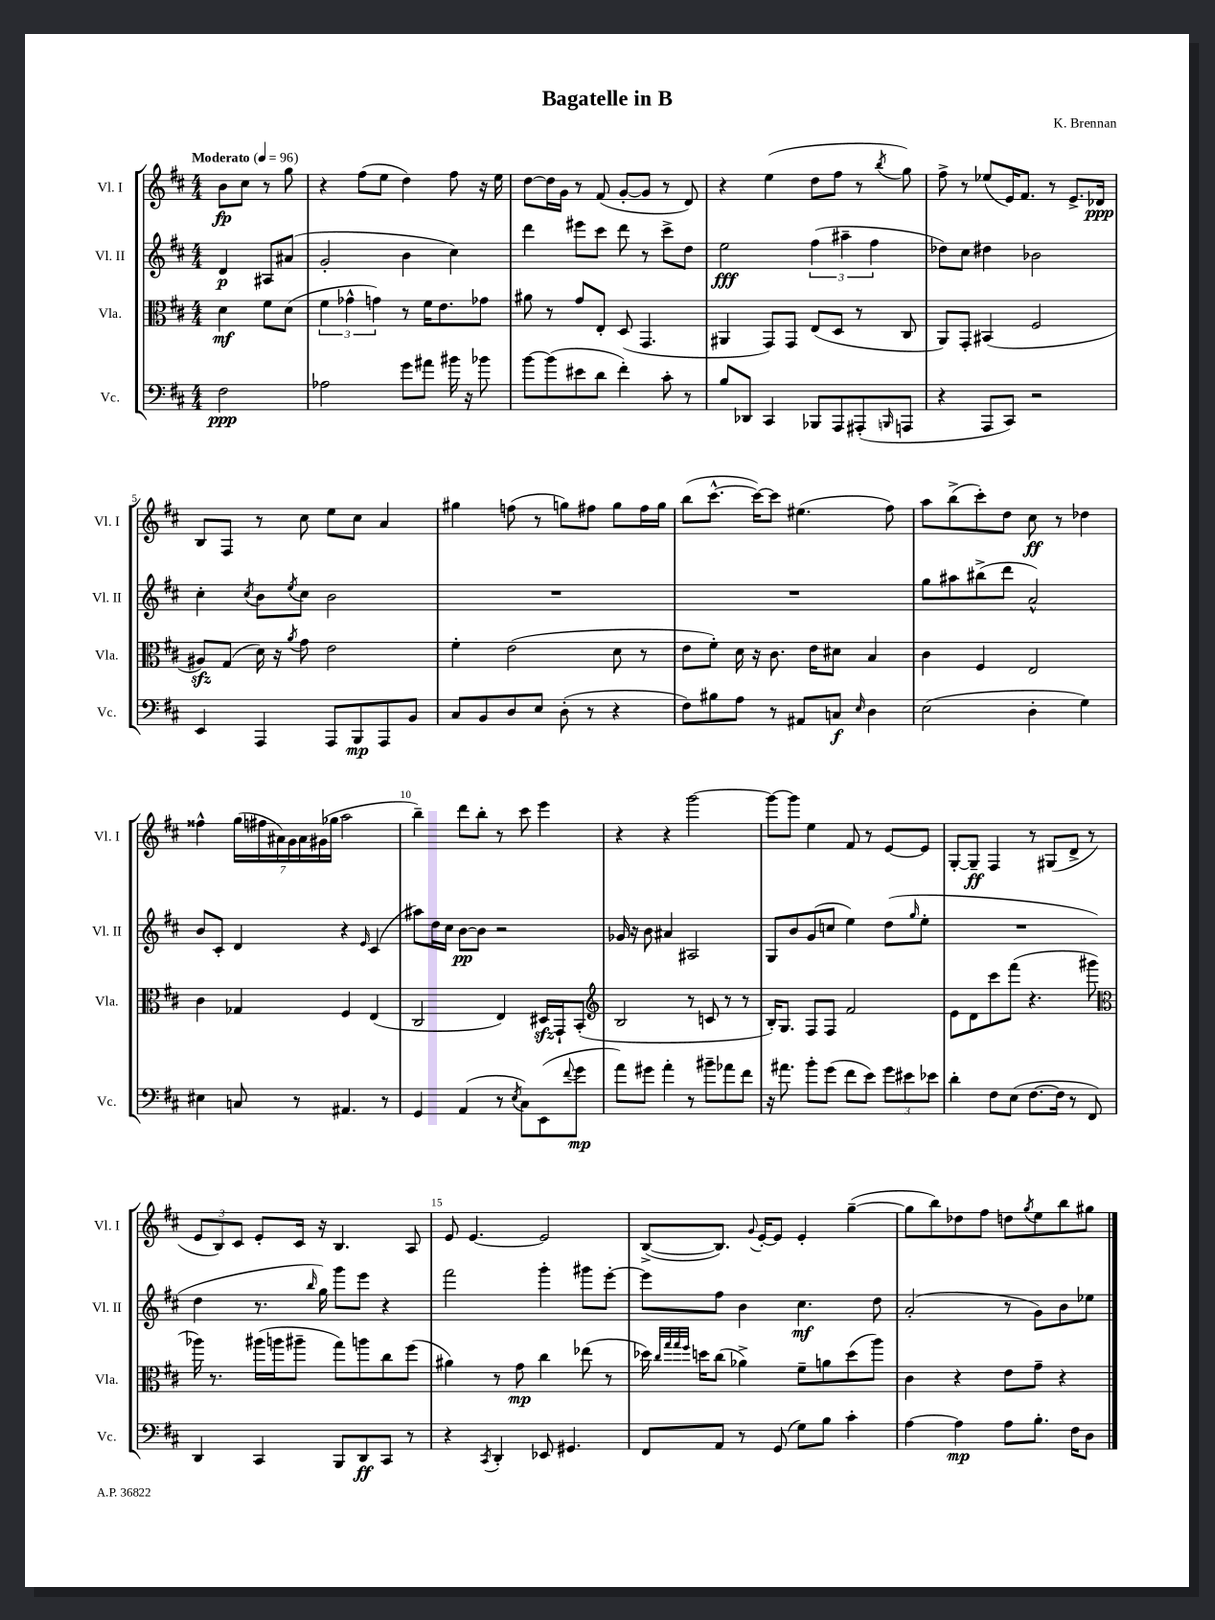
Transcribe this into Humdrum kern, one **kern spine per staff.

**kern	**kern	**kern	**kern
*staff4	*staff3	*staff2	*staff1
*clefF4	*clefC3	*clefG2	*clefG2
*k[f#c#]	*k[f#c#]	*k[f#c#]	*k[f#c#]
*M4/4	*M4/4	*M4/4	*M4/4
*MM96	*MM96	*MM96	*MM96
2F#	4d	4d	8b
.	.	.	8cc#
.	8f#	8A#	8r
.	(8d	(8a#	8gg
=	=	=	=
2A-	6f#	2g'	4r
.	6g-^^	.	.
.	.	.	(8ff#
.	6g)	.	.
.	.	.	8ee
8g	8r	4b	4dd)
8a#	16f#	.	.
.	8.e	.	.
16b#	.	4cc#)	8ff#
16r	.	.	.
8b-	8g-	.	16r
.	.	.	16ee
=	=	=	=
[8b	8a#	4ddd	[8dd
(8b]	8r	.	16dd]
.	.	.	16g
8e#	8g	8eee#	8r
8d	8E'	8ccc#	(8f#
4f#')	(8D	8ddd	[8g'
.	4.GG	8r	8g]
8c#'	.	8ccc#^	8r
8r	.	8dd	8d)
=	=	=	=
8B	4AA#	2ee	4r
8DD-	.	.	.
4CC#	8GG)	.	(4ee
.	8GG	.	.
8BBB-	(8E	(6ff#	8dd
8AAA	8D	.	8ff#
.	.	6aa#~	.
(8AAA#'	8r	.	8r
.	.	6ff#	.
16qqBBB	.	.	8qbb
8AAA	8C#	.	8gg)
=	=	=	=
4r	8AA)	8dd-)	8ff#^
.	8GG'	8cc#	8r
8AAA	(4BB#	4dd#	(8ee-
8CC#)	.	.	16e)
.	.	.	8.f#
2r	2F#	2b-	.
.	.	.	8r
.	.	.	8.e^
.	.	.	16d-
=	=	=	=
4EE	8A#)	4cc#'	8B
.	(8G	.	8F#
.	.	8qcc#	.
4AAA	16d)	8b	8r
.	16r	.	.
.	8qa	8qee	.
.	8g	8cc#	8cc#
8AAA	2e	2b	8ee
8BBB	.	.	8cc#
8AAA	.	.	4a
8BB	.	.	.
=	=	=	=
8C#	4f#'	1r	4gg#
8BB	.	.	.
8D	(2e	.	(8ff
8E	.	.	8r
(8D'	.	.	8gg)
8r	.	.	8ff#
4r	8d	.	8gg
.	8r	.	16ff#
.	.	.	16gg
=	=	=	=
8F#)	8e	1r	(8bb
8B#	8f#')	.	[8.ccc#^^
8A	16d	.	.
.	16r	.	16ccc#_)
8r	8.c#	.	8ccc#]
8AA#	.	.	(4.ee#
.	16e	.	.
8C	8d#	.	.
16qqE	.	.	.
4D	4B	.	.
.	.	.	8ff#)
=	=	=	=
(2E	4c#	8gg	8aa
.	.	8aa#	(8bb^
.	4F#	(8bb#^	8ccc#')
.	.	8ddd	8dd
4D'	2E	2a^^)	8cc#
.	.	.	8r
4G)	.	.	4dd-
=	=	=	=
4E#	4c#	8b	4ff##^^
.	.	8c#'	.
8C	4G-	4d	(28gg
.	.	.	28ff#
.	.	.	28a#)
.	.	.	28g
8r	.	.	.
.	.	.	28a#
.	.	.	(28g#
.	.	.	28gg-
4.AA#	4F#	4r	2aa
.	.	16qqe	.
.	(4E	(4c#	.
8r	.	.	.
=	=	=	=
4GG	2C#	8aa#)	4bb~)
.	.	16dd	.
.	.	16cc#	.
(4AA	.	[8b	8ddd
.	.	8b]	8bb'
8r	4E)	2r	8r
8qE	.	.	.
8C#)	.	.	8ccc#
(8EE	16D#	.	4eee
.	16GG`	.	.
8qqf#	.	.	.
8g	(8BB'	.	.
=	=	=	=
*	*clefG2	*	*
8a)	2B	16g-	4r
.	.	16r	.
8g#	.	8b	.
4a'	.	4a#	4r
8r	8r	2A#	[2ggg
8b#~	8c	.	.
8a-	8r	.	.
8f#	8r	.	.
=	=	=	=
16r	16B')	8G	8ggg_
8.a#	8.G	.	.
.	.	8b	8ggg]
8b'	8F#	(8g	4ee
(8g	8F#	8cc	.
8f#	2f#	4ee)	8f#
8e)	.	.	8r
12g	.	(8dd	[8e
12e#	.	.	.
.	.	16qqgg	.
.	.	8ee'	8e]
12e-	.	.	.
=	=	=	=
4d'	8e	1r	[8G'
.	8d	.	8G~]
8F#	8ccc#	.	4F#
(8E	(8fff#	.	.
[8.F#	4.r	.	8r
.	.	.	(8G#
16F#]	.	.	.
8r	.	.	8d^
8FF#)	8ggg#	.	8r
=	=	=	=
*	*clefC3	*	*
4DD	16aa-)	4dd	12e
.	8.r	.	.
.	.	.	12B)
.	.	.	12c#
4CC#	(16aa#	8.r	8e'
.	16aa	.	.
.	8aa#~	.	16c#
.	.	16qqbb	.
.	.	16gg)	16r
8BBB	8gg)	8ggg	4.B
8DD	8aa	8eee	.
8CC#	8cc#	4r	.
8r	(8ff#	.	8A
=	=	=	=
4r	4a#)	2fff#	8e
.	.	.	[4.e
8qCC#	.	.	.
4DD'	8r	.	.
.	8g	.	.
8EE-	4cc#	4ggg'	2e]
4.GG#	.	.	.
.	(8ee-	8ggg#	.
.	8r	[8eee'	.
=	=	=	=
8FF#	16dd-)	8eee]	([8B^
.	32qqcc#	.	.
.	32qqgg	.	.
.	32qqgg	.	.
.	32qqff#	.	.
.	16dd	.	.
8AA	(8cc#	8ff#	8.B])
8r	4a-^)	4b	.
.	.	.	8qqg
.	.	.	[16e'
(8GG	.	.	8e]
8G)	8f#~	4.cc#	4e'
8B	8a	.	.
4c#'	(8dd	.	([4gg~
.	8aa)	8dd	.
=	=	=	=
[4A	4c#	(2a'	8gg]
.	.	.	8bb)
4A]	4r	.	8dd-
.	.	.	8ff#
8A	8e	8r	8dd
.	.	.	8qgg
8.B'	8g~	8g)	8ee
.	4r	8b	8bb
16F#	.	.	.
8D	.	8ee-	8gg#
==	==	==	==
*-	*-	*-	*-
